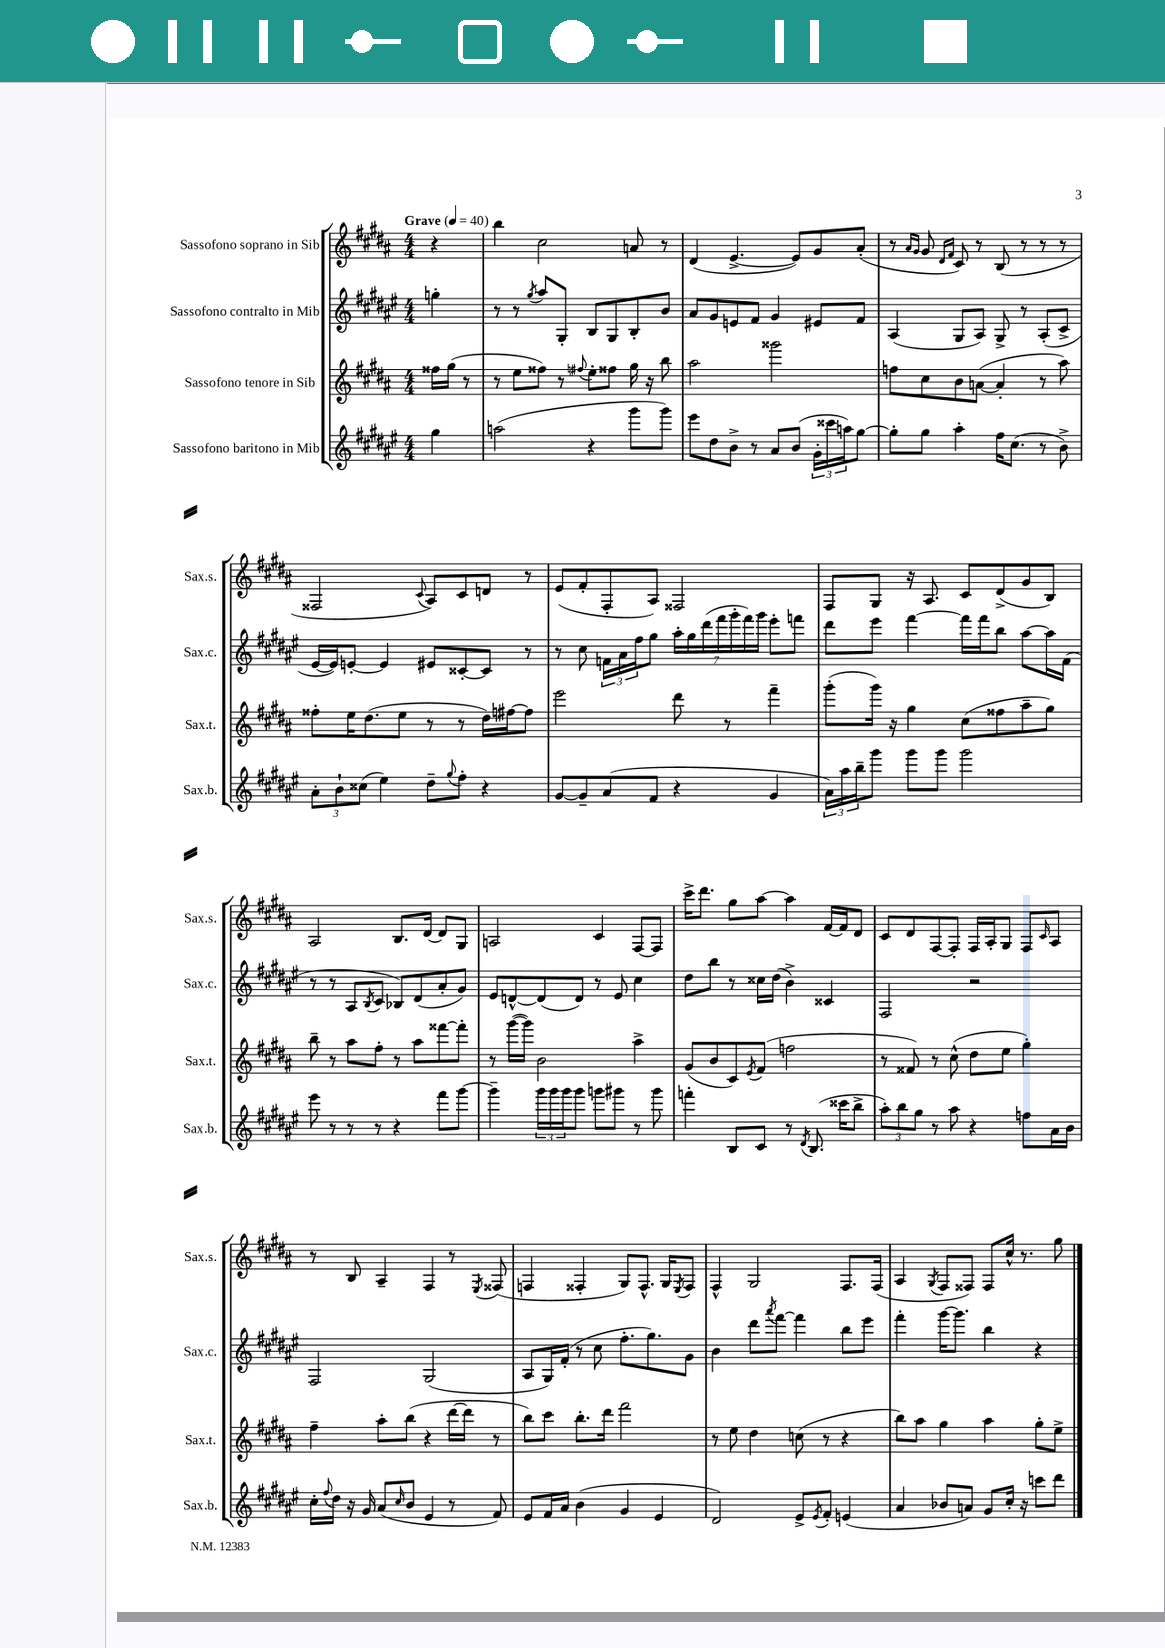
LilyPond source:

<<
\new StaffGroup <<
\new Staff = "s0" \with { instrumentName = "Sassofono soprano in Sib" shortInstrumentName = "Sax.s." } {
    \clef treble \key b \major \numericTimeSignature \time 4/4 \partial 4 \tempo "Grave" 4 = 40
    r4 |
    b''4 cis''2 a'8 r8 |
    dis'4( e'4.~-> e'8) gis'8 ais'8-.( |
    r8 \grace { ais'16 gis'16 } gis'8 \grace { dis'16 fis'16 } cis'8) r8 b8( r8 r8 r8 |
    fisis2 \appoggiatura { cis'8 } ais8) cis'8 d'8 r8 |
    e'8( fis'8-. fis8-. ais8) fisis2 |
    fis8 gis8 r16 ais8. cis'8 dis'8->( gis'8 b8) |
    ais2 b8. dis'16~ dis'8 gis8 |
    a2 cis'4 fis8~ fis8 |
    cis'''16-> dis'''8. gis''8 ais''8~ ais''4 fis'16~ fis'16 dis'8 |
    cis'8 dis'8 fis8~ fis8-. fis16 ais16-. gis8 fis8 \grace { cis'16 } ais8 |
    r8 b8 ais4-- fis4 r8 \acciaccatura { e8 } fisis8( |
    f4 fisis4-. gis8) fisis8.-^ gis16 \acciaccatura { e8 } fisis8 |
    fis4-^ gis2 fis8. fis16( |
    ais4 \acciaccatura { gis8 } fis8 fisis8) fisis8 cis''16-^ r8. gis''8 \bar "|." |
}
\new Staff = "s1" \with { instrumentName = "Sassofono contralto in Mib" shortInstrumentName = "Sax.c." } {
    \clef treble \key fis \major \numericTimeSignature \time 4/4 \partial 4
    g''4-. |
    r8 r8 \acciaccatura { gis''8 } ais''8 gis8-. b8 gis8 b8-. b'8 |
    ais'8 gis'8 e'8 fis'8 gis'4 eis'8 fis'8 |
    ais4( gis8 ais8) gis8-> r8 ais8-.( cis'8-> |
    eis'16~ eis'16) e'8~-. e'4 eis'8 cisis'8~-. cisis'8 r8 |
    r8 cis''8 \tuplet 3/2 { f'16 ais'16 fis''16 } gis''8 \tuplet 7/4 { ais''16-. gis''16 dis'''16( fis'''16 gis'''16-. fis'''16) gis'''16 } eis'''8-. f'''8 |
    dis'''8 eis'''8 fis'''4~ fis'''16 fis'''16 b''8 ais''8~ ais''16 fis'16( |
    r8 r8 ais8 \acciaccatura { b8 } cis'8 bes8) dis'8( ais'8-. gis'8) |
    eis'8 d'8~-^ d'8( d'8) r8 eis'8 cis''4 |
    dis''8 b''8 r8 cisis''16 dis''16( b'4->) cisis'4 |
    fis2 r2 |
    fis2 gis2( |
    ais8 gis16) fis'16-.( r8 cis''8 fis''8.-. gis''8.) gis'8 |
    b'4 dis'''8 \acciaccatura { ais'''8 } fis'''8~ fis'''4 b''8 eis'''8 |
    fis'''4-. gis'''16~ gis'''8. b''4 r4 \bar "|." |
}
\new Staff = "s2" \with { instrumentName = "Sassofono tenore in Sib" shortInstrumentName = "Sax.t." } {
    \clef treble \key b \major \numericTimeSignature \time 4/4 \partial 4
    fisis''16 gis''16( r8 |
    r8 e''8 fisis''8) r8 \appoggiatura { fis''8 } e''8-. fisis''8 gis''16 r16 b''8 |
    ais''2 gisis'''2 |
    f''8 cis''8 b'8 a'8~( a'4-. r8 ais''8) |
    fisis''8-. e''16 dis''8.( e''8 r8 r8 dis''16) fis''16~ fis''8 |
    e'''2 dis'''8 r8 fis'''4-- |
    gis'''8-.( gis'''16) r16 gis''4 cis''8( fisis''8 ais''8-- gis''8) |
    b''8-- r8 ais''8 fis''8-. r8 ais''8 fisis'''8~ fisis'''8-. |
    r8 gis'''16~( gis'''16) b'2 ais''4-> |
    gis'8( b'8 cis'8) \acciaccatura { e'8 } fis'8( f''2 |
    r8 fisis'8) r8 cis''8-^( dis''8 e''8 gis''4-.) |
    fis''4-- ais''8-. b''8( r4 dis'''16~ dis'''16 r8 |
    b''8) cis'''8 b''8.-. dis'''16 fis'''2 |
    r8 e''8 dis''4 c''8( r8 r4 |
    b''8) ais''8 gis''4 ais''4 gis''8-. e''8-> \bar "|." |
}
\new Staff = "s3" \with { instrumentName = "Sassofono baritono in Mib" shortInstrumentName = "Sax.b." } {
    \clef treble \key fis \major \numericTimeSignature \time 4/4 \partial 4
    gis''4 |
    a''2( r4 gis'''8 gis'''8) |
    eis'''8 dis''8 b'8-> r8 ais'8 b'8( \tuplet 3/2 { gis'16-. cisis'''16 a''16) } gis''8~ |
    gis''8-. gis''8 ais''4-. fis''16 cis''8.( r8 b'8->) |
    \tuplet 3/2 { ais'8-. b'8-! cisis''8( } eis''4) dis''8-- \appoggiatura { gis''8 } fis''8-. r4 |
    gis'8~ gis'8-- ais'8( fis'8 r4 gis'4 |
    \tuplet 3/2 { ais'16) ais''16 b''16-- } gis'''8 gis'''8 gis'''8 gis'''2 |
    eis'''8 r8 r8 r8 r4 fis'''8 gis'''8~ |
    gis'''4-- \tuplet 3/2 { gis'''16 gis'''16 gis'''16 } gis'''8 g'''8 gis'''8 r8 gis'''8 |
    f'''4-. b8 cis'8 r8 \acciaccatura { dis'8 } b8.( cisis'''16 b''8-> |
    \tuplet 3/2 { ais''8-.) b''8 gis''8 } r8 ais''8 r4 f''8 ais'16 b'16 |
    cis''16-. \appoggiatura { fis''8 } dis''16 r16 gis'16 ais'8( \grace { cis''16 } b'8 eis'4 r8 fis'8) |
    eis'8 fis'16 ais'16 b'4( gis'4 eis'4 |
    dis'2) eis'8-> \acciaccatura { eis'8 } fis'8-. e'4( |
    ais'4 bes'8 a'8) gis'8 cis''16-. r16 c'''8 dis'''8 \bar "|." |
}
>>
>>
\layout { \context { \Score \remove "Bar_number_engraver" } }
